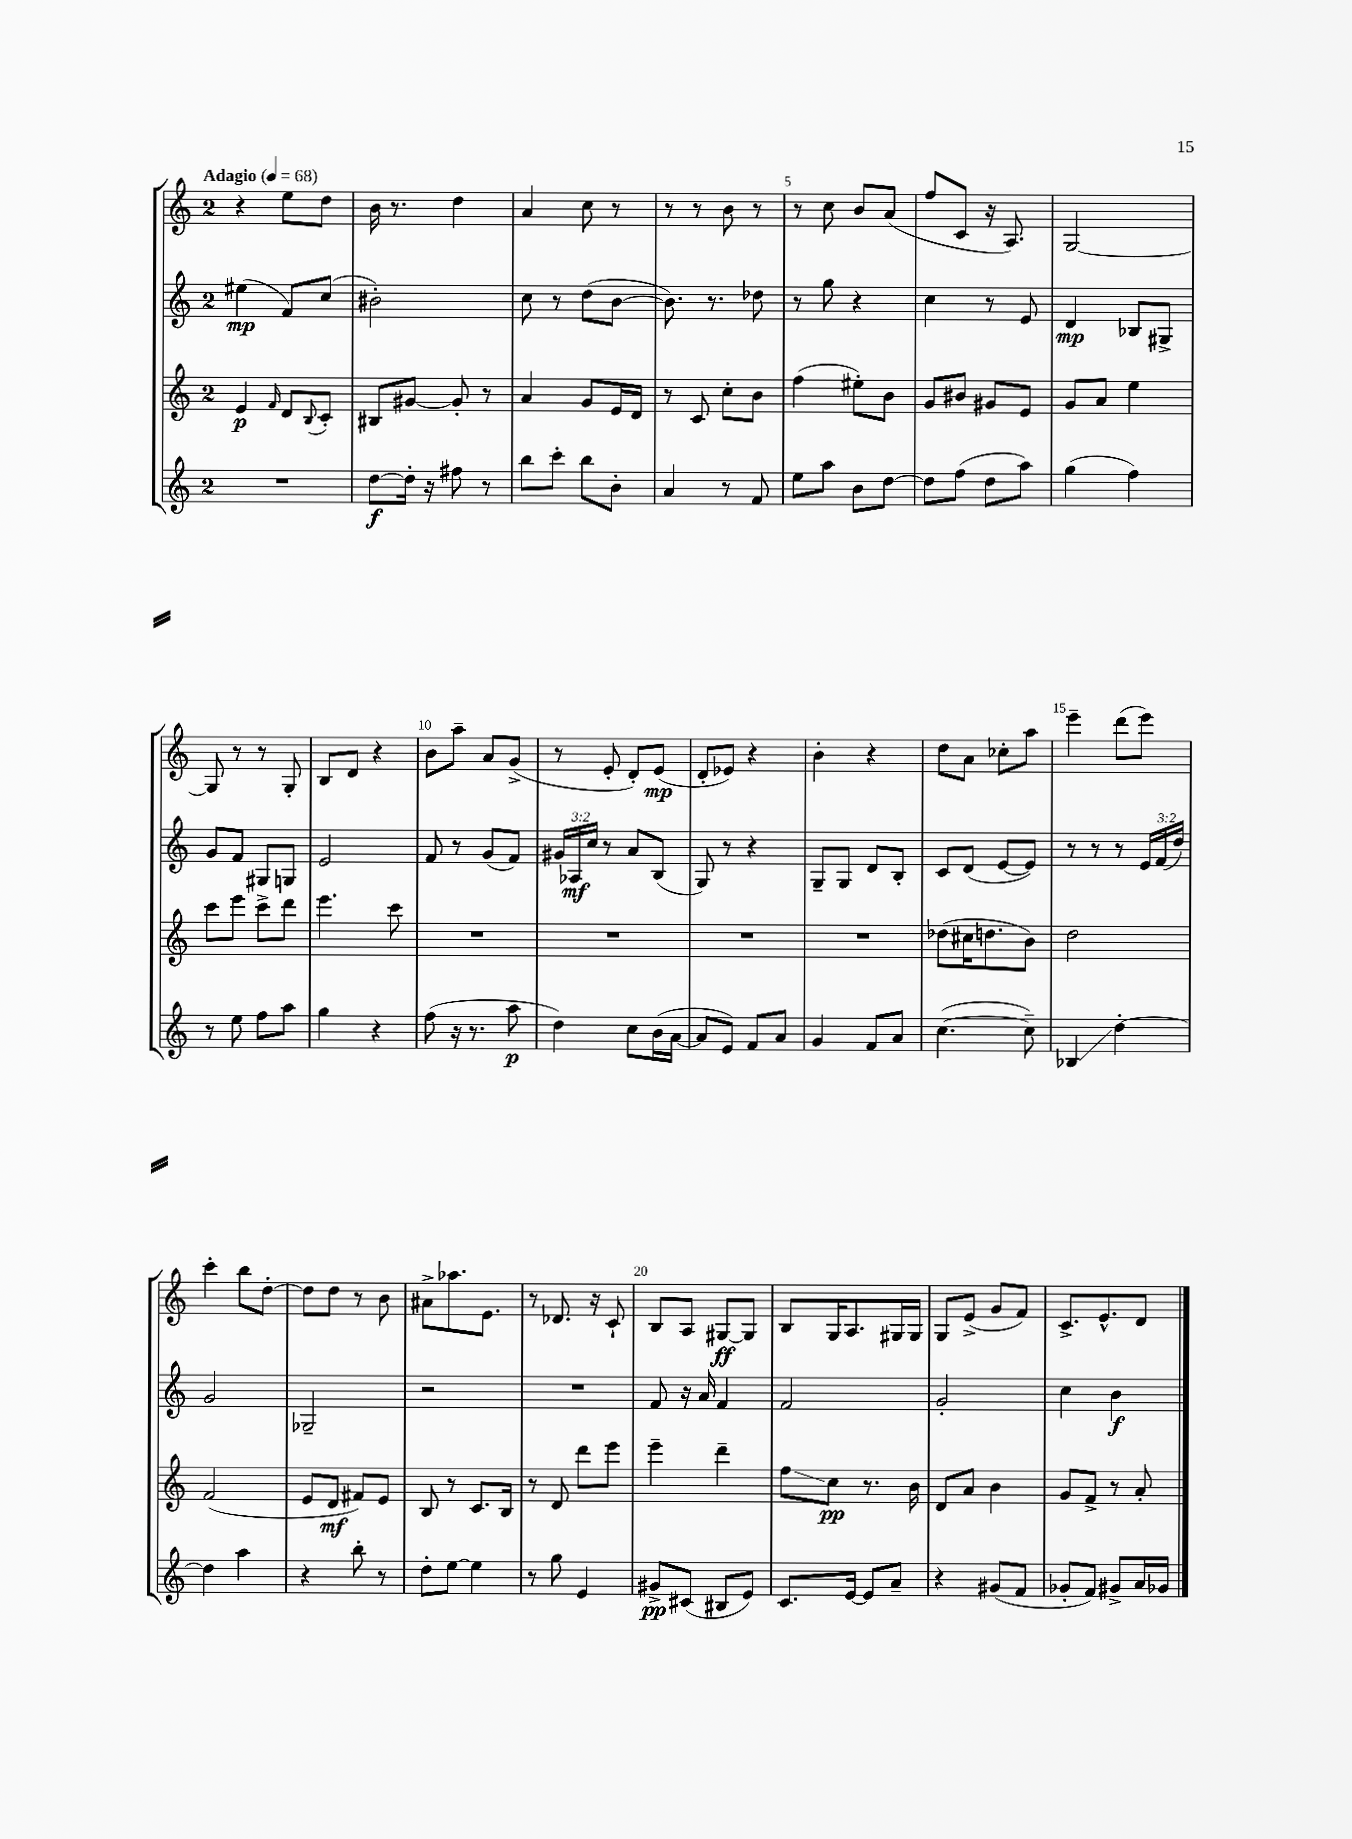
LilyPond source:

<<
\new StaffGroup <<
\new Staff = "s0" {
    \clef treble \key c \major \once \override Staff.TimeSignature.style = #'single-digit \time 2/4 \tempo "Adagio" 4 = 68
    r4 e''8 d''8 |
    b'16 r8. d''4 |
    a'4 c''8 r8 |
    r8 r8 b'8 r8 |
    r8 c''8 b'8 a'8( |
    f''8 c'8 r16 a8.) |
    g2~ |
    g8 r8 r8 g8-. |
    b8 d'8 r4 |
    b'8 a''8-- a'8 g'8->( |
    r8 e'8-. d'8-.) e'8\mp( |
    d'8-. ees'8) r4 |
    b'4-. r4 |
    d''8 a'8 ces''8-. a''8 |
    e'''4-- d'''8( e'''8) |
    c'''4-. b''8 d''8~-. |
    d''8 d''8 r8 b'8 |
    ais'8-> aes''8. e'8. |
    r8 des'8. r16 c'8-! |
    b8 a8 gis8~\ff gis8 |
    b8 g16 a8. gis16 gis16 |
    g8 e'8->( g'8 f'8) |
    c'8.-> e'8.-^ d'8 \bar "|." |
}
\new Staff = "s1" {
    \clef treble \key c \major \once \override Staff.TimeSignature.style = #'single-digit \time 2/4 \override Staff.TupletNumber.text = #tuplet-number::calc-fraction-text
    eis''4\mp( f'8) c''8( |
    bis'2-.) |
    c''8 r8 d''8( b'8~ |
    b'8.) r8. des''8 |
    r8 g''8 r4 |
    c''4 r8 e'8 |
    d'4\mp bes8 gis8-> |
    g'8 f'8 gis8 g8 |
    e'2 |
    f'8 r8 g'8( f'8) |
    \tuplet 3/2 { gis'16 aes16\mf c''16 } r8 a'8 b8( |
    g8) r8 r4 |
    g8-- g8 d'8 b8-. |
    c'8 d'8( e'8~ e'8) |
    r8 r8 r8 \tuplet 3/2 { e'16 f'16( d''16) } |
    g'2 |
    ges2-- |
    r2 |
    R2 |
    f'8 r16 a'16 f'4 |
    f'2 |
    g'2-. |
    c''4 b'4\f \bar "|." |
}
\new Staff = "s2" {
    \clef treble \key c \major \once \override Staff.TimeSignature.style = #'single-digit \time 2/4
    e'4\p \grace { f'16 } d'8 \appoggiatura { b8 } c'8-. |
    bis8 gis'8~ gis'8-. r8 |
    a'4 g'8 e'16 d'16 |
    r8 c'8 c''8-. b'8 |
    f''4( eis''8-.) b'8 |
    g'8 bis'8 gis'8 e'8 |
    g'8 a'8 e''4 |
    c'''8 e'''8 c'''8-> d'''8 |
    e'''4. c'''8 |
    R2 |
    R2 |
    R2 |
    R2 |
    des''8( cis''16 d''8. b'8) |
    d''2 |
    f'2( |
    e'8 d'8\mf fis'8) e'8 |
    b8 r8 c'8. b16 |
    r8 d'8 d'''8 e'''8 |
    e'''4-- d'''4-- |
    f''8\glissando c''8\pp r8. b'16 |
    d'8 a'8 b'4 |
    g'8 f'8-> r8 a'8-. \bar "|." |
}
\new Staff = "s3" {
    \clef treble \key c \major \once \override Staff.TimeSignature.style = #'single-digit \time 2/4
    R2 |
    d''8~\f d''16-. r16 fis''8 r8 |
    b''8 c'''8-. b''8 b'8-. |
    a'4 r8 f'8 |
    e''8 a''8 b'8 d''8~ |
    d''8 f''8( d''8 a''8) |
    g''4( f''4) |
    r8 e''8 f''8 a''8 |
    g''4 r4 |
    f''8( r16 r8. a''8\p |
    d''4) c''8 b'16( a'16~ |
    a'8 e'8) f'8 a'8 |
    g'4 f'8 a'8 |
    c''4.~( c''8--) |
    bes4\glissando d''4~-. |
    d''4 a''4 |
    r4 b''8-. r8 |
    d''8-. e''8~ e''4 |
    r8 g''8 e'4 |
    gis'8->\pp cis'8( bis8 e'8) |
    c'8. e'16~ e'8 a'8-- |
    r4 gis'8( f'8 |
    ges'8-. f'8) gis'8-> a'16 ges'16 \bar "|." |
}
>>
>>
\layout { \context { \Score \override BarNumber.break-visibility = ##(#f #t #t) barNumberVisibility = #(every-nth-bar-number-visible 5) } }
